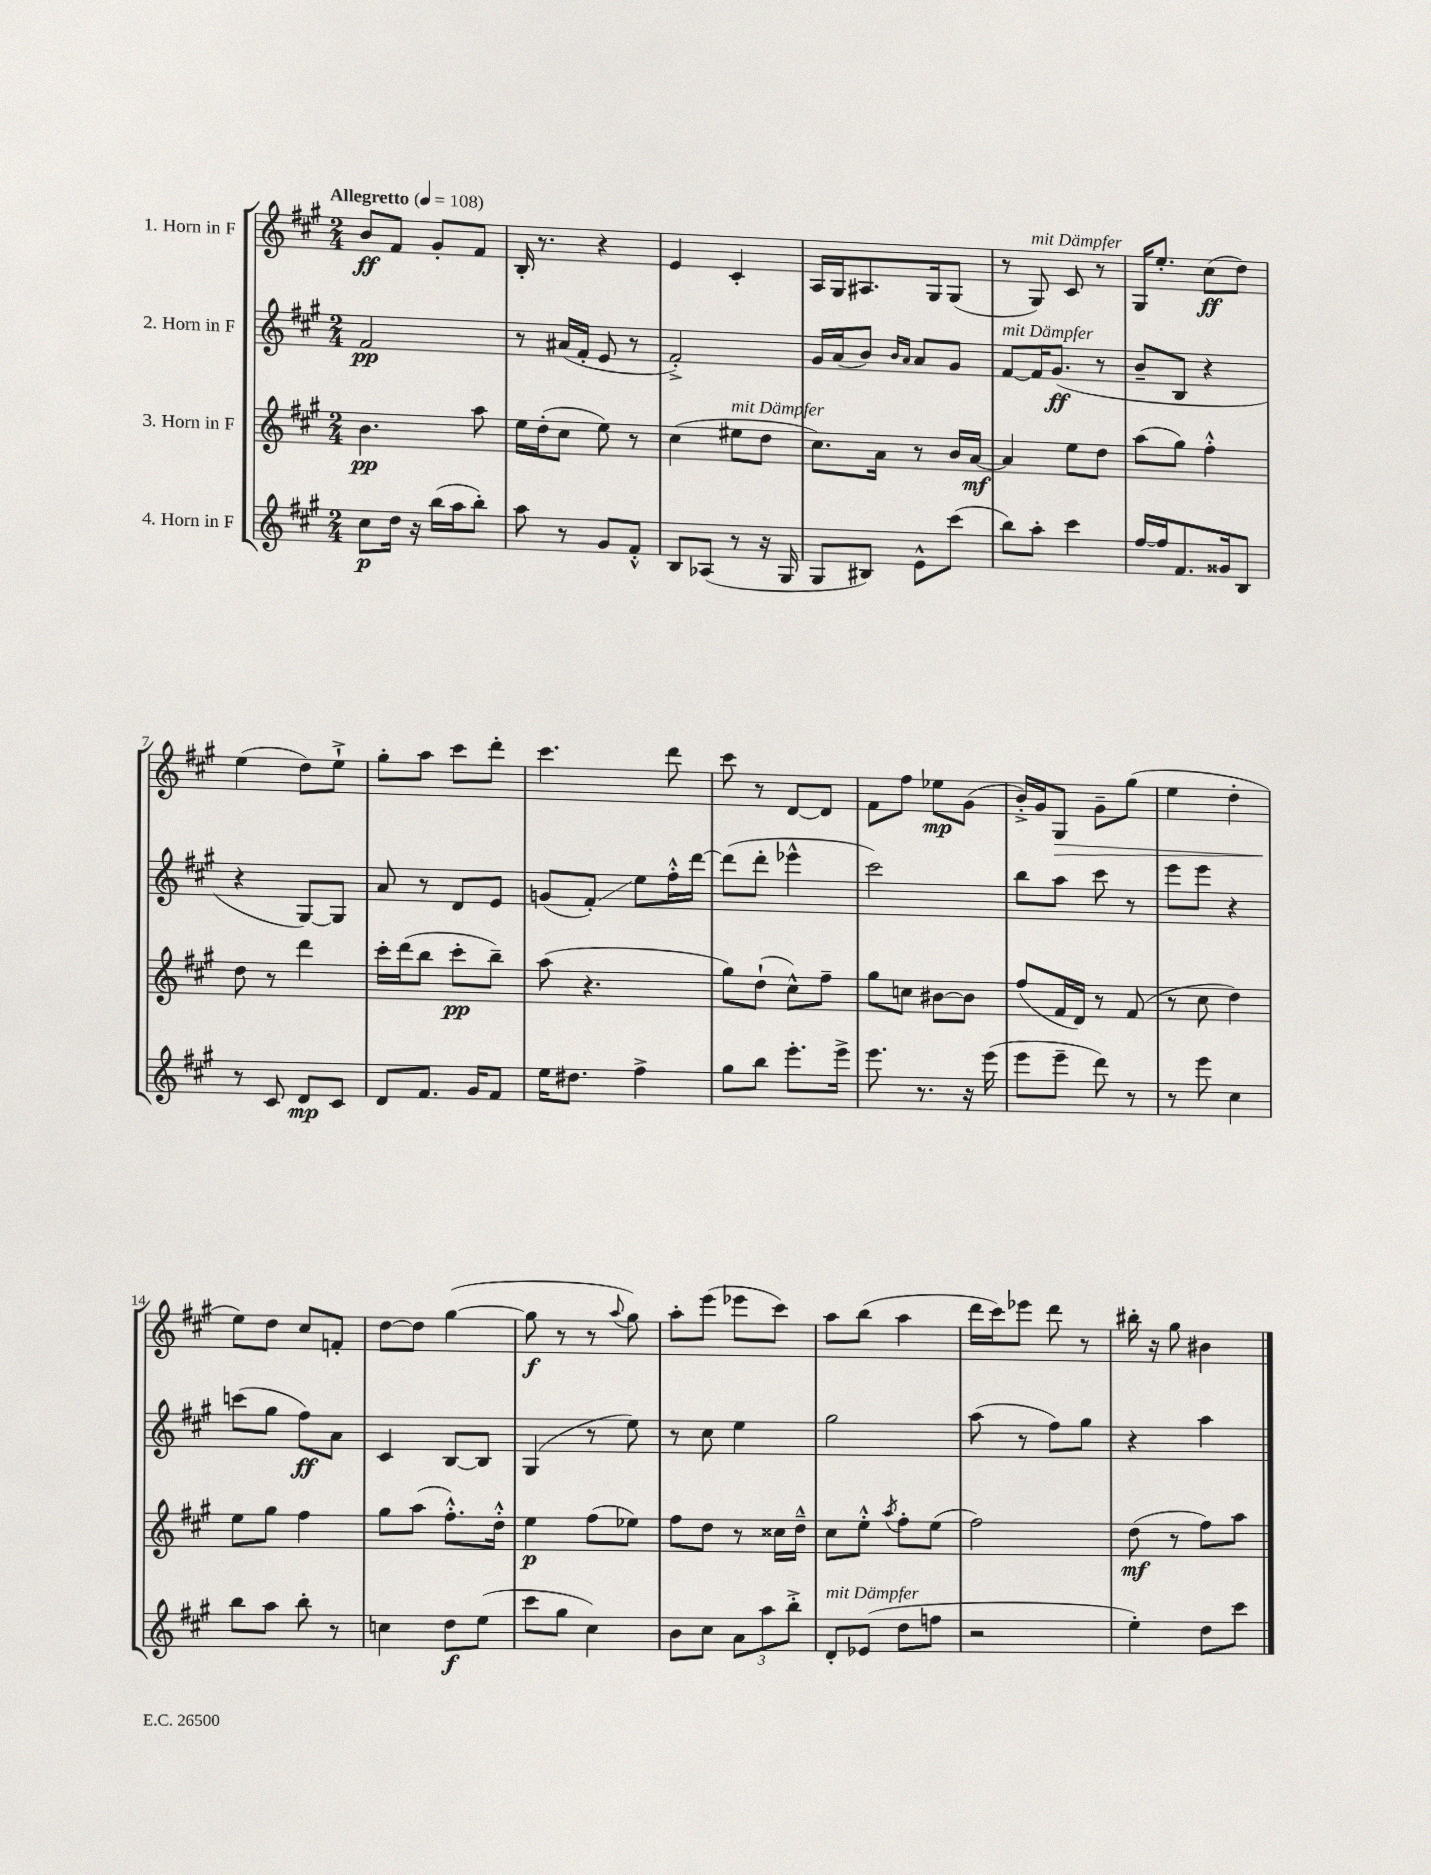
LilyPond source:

<<
\new StaffGroup <<
\new Staff = "s0" \with { instrumentName = "1. Horn in F" } {
    \clef treble \key a \major \numericTimeSignature \time 2/4 \tempo "Allegretto" 4 = 108
    b'8\ff fis'8 gis'8-. fis'8 |
    b16-. r8. r4 |
    e'4 cis'4-. |
    a16 gis16 ais8. gis16 gis8( |
    r8 gis8^\markup { \italic "mit Dämpfer" }) cis'8 r8 |
    gis16 e''8.-. cis''8\ff( d''8) |
    e''4( d''8) e''8-!-> |
    gis''8-. a''8 cis'''8 d'''8-. |
    cis'''4. d'''8 |
    cis'''8 r8 d'8~ d'8 |
    fis'8 fis''8 ees''8\mp gis'8( |
    b'16-.->) gis'16 gis8\> gis'8-- gis''8( |
    e''4 d''4-. |
    e''8\!) d''8 cis''8 f'8-. |
    d''8~ d''8 gis''4~( |
    gis''8\f r8 r8 \appoggiatura { a''8 } gis''8) |
    a''8-. e'''8( ees'''8 cis'''8) |
    a''8 b''8( a''4 |
    d'''16 cis'''16) ees'''8 d'''8 r8 |
    bis''16-. r16 gis''8 bis'4 \bar "|." |
}
\new Staff = "s1" \with { instrumentName = "2. Horn in F" } {
    \clef treble \key a \major \numericTimeSignature \time 2/4
    fis'2\pp |
    r8 ais'16( fis'16-. e'8 r8 |
    fis'2-.->) |
    gis'16 a'16( b'8) \grace { b'16 a'16 } a'8 gis'8 |
    fis'8~^\markup { \italic "mit Dämpfer" } fis'16 gis'8.\ff( r8 |
    b'8-- b8 r4 |
    r4 gis8~) gis8 |
    a'8 r8 d'8 e'8 |
    g'8( fis'8-.\glissando) e''8 fis''16-.-^ d'''16~ |
    d'''8( d'''8-. ees'''4-^ |
    cis'''2) |
    b''8 a''8 cis'''8 r8 |
    e'''8 e'''8 r4 |
    c'''8( gis''8 fis''8\ff) a'8 |
    cis'4 b8~ b8 |
    gis4( r8 e''8) |
    r8 cis''8 e''4 |
    gis''2 |
    a''8( r8 fis''8) gis''8 |
    r4 a''4 \bar "|." |
}
\new Staff = "s2" \with { instrumentName = "3. Horn in F" } {
    \clef treble \key a \major \numericTimeSignature \time 2/4
    b'4.\pp a''8 |
    e''16 d''16-.( cis''8 e''8) r8 |
    cis''4( eis''8^\markup { \italic "mit Dämpfer" } d''8 |
    cis''8.) a'16 r8 b'16 a'16~\mf |
    a'4 e''8 d''8 |
    a''8( gis''8) fis''4-.-^ |
    d''8 r8 d'''4 |
    cis'''16-. d'''16( b''8 cis'''8-.\pp b''8--) |
    a''8( r4. |
    gis''8) d''8-!( cis''8-^) fis''8-- |
    gis''8 c''8 bis'8~ bis'8 |
    fis''8( fis'16 d'16) r8 fis'8( |
    r8 cis''8 d''4) |
    e''8 gis''8 fis''4 |
    gis''8 a''8( fis''8.-.-^) d''16-.-^ |
    e''4\p fis''8( ees''8) |
    fis''8 d''8 r8 cisis''16 d''16---^ |
    cis''8 e''8-.-^ \acciaccatura { a''8 } fis''8-. e''8( |
    fis''2) |
    d''8\mf( r8 fis''8) a''8 \bar "|." |
}
\new Staff = "s3" \with { instrumentName = "4. Horn in F" } {
    \clef treble \key a \major \numericTimeSignature \time 2/4
    cis''8\p d''16 r16 b''16( a''16 b''8-.) |
    a''8 r8 gis'8 fis'8-.-^ |
    b8 aes8( r8 r16 gis16 |
    gis8 bis8) e'8-^ cis'''8( |
    b''8) a''8-. cis'''4 |
    fis''16~ fis''16 fis'8. gisis'16 b8 |
    r8 cis'8 d'8\mp cis'8 |
    d'8 fis'8. gis'16 fis'8 |
    e''16 dis''8. fis''4-> |
    gis''8 b''8 e'''8.-. e'''16-> |
    e'''8. r8. r16 e'''16( |
    e'''8 e'''8-- d'''8) r8 |
    r8 e'''8 cis''4 |
    b''8 a''8 b''8-. r8 |
    c''4 d''8\f e''8( |
    cis'''8 gis''8 cis''4) |
    b'8 cis''8 \tuplet 3/2 { a'8 a''8 b''8-.-> } |
    d'8-.^\markup { \italic "mit Dämpfer" } ees'8( d''8 f''8 |
    r2 |
    e''4-.) d''8 cis'''8 \bar "|." |
}
>>
>>
